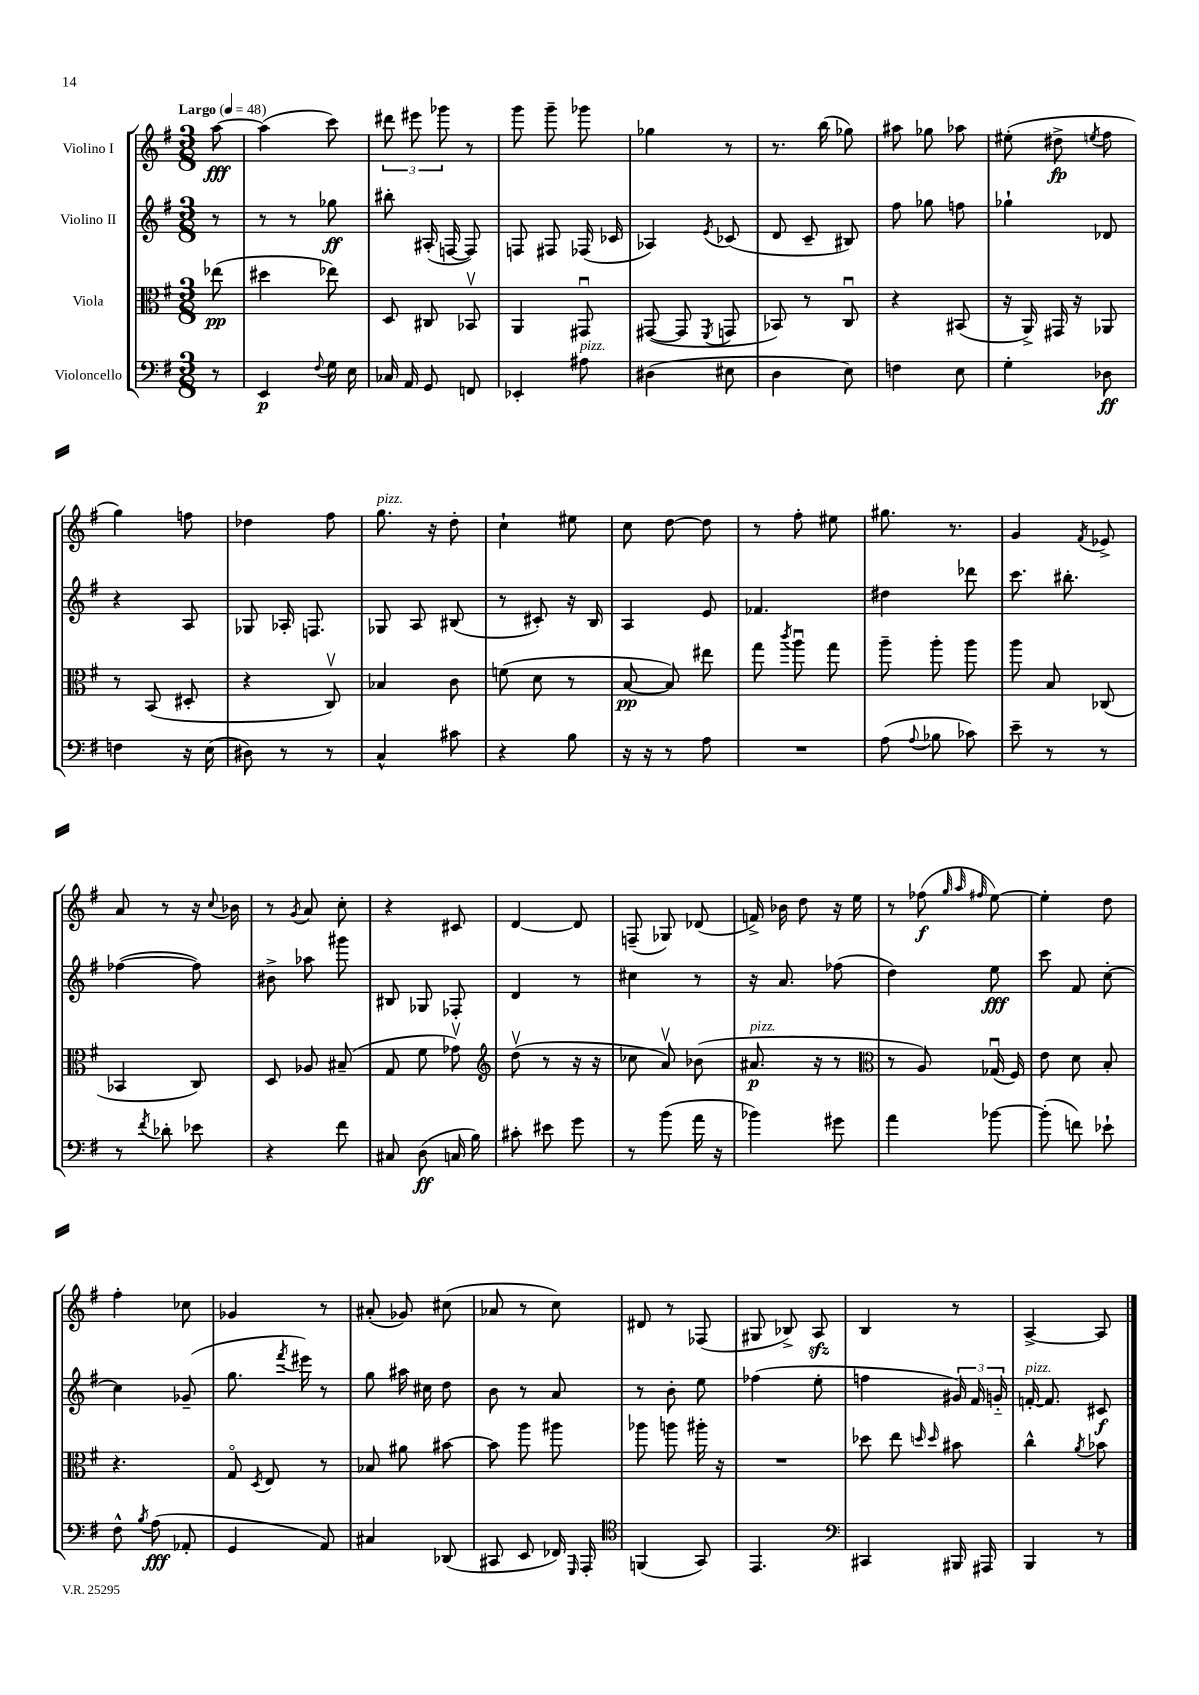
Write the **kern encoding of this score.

**kern	**dynam	**kern	**dynam	**kern	**dynam	**kern	**dynam
*part4	*part4	*part3	*part3	*part2	*part2	*part1	*part1
*staff4	*staff4	*staff3	*staff3	*staff2	*staff2	*staff1	*staff1
*I"Violoncello	*	*I"Viola	*	*I"Violino II	*	*I"Violino I	*
*clefF4	*	*clefC3	*	*clefG2	*	*clefG2	*
*k[f#]	*	*k[f#]	*	*k[f#]	*	*k[f#]	*
*M3/8	*	*M3/8	*	*M3/8	*	*M3/8	*
*MM48	*	*MM48	*	*MM48	*	*MM48	*
=	=	=	=	=	=	=	=
!	!	!	!	!	!	!LO:TX:a:B:t=Largo	!
8r	.	(8ee-X\	pp	8r	.	[8aa\	fff
=1	=1	=1	=1	=1	=1	=1	=1
4EE/	p	4dd#X\	.	8r	.	(4aa\]	.
.	.	.	.	8r	.	.	.
8qqF#/	.	.	.	.	.	.	.
16G\	.	8ee-X\)	.	8gg-X\	ff	8ccc\)	.
16E\	.	.	.	.	.	.	.
=2	=2	=2	=2	=2	=2	=2	=2
16C-X/	.	8D/	.	8bb#X'\	.	12ddd#X\	.
16AA/	.	.	.	.	.	.	.
.	.	.	.	.	.	12eee#X\	.
8GG/	.	8C#X/	.	(16A#X'/	.	.	.
.	.	.	.	.	.	12ggg-X\	.
.	.	.	.	[16Fn/	.	.	.
8FFn/	.	8BB-Xv/	.	8F/])	.	8r	.
=3	=3	=3	=3	=3	=3	=3	=3
4EE-X'/	.	4AA/	.	8Fn/	.	8ggg\	.
.	.	.	.	8F#X/	.	8ggg~\	.
!LO:TX:a:i:t=pizz.	!	!	!	!	!	!	!
8A#X\	.	8GG#Xu/	.	(16F-X/	.	8ggg-X\	.
.	.	.	.	16c-X/	.	.	.
=4	=4	=4	=4	=4	=4	=4	=4
(4D#X\	.	([8GG#X/	.	4A-X/)	.	4gg-X\	.
.	.	8GG#/]	.	.	.	.	.
.	.	8qFF#/	.	8qe/	.	.	.
8E#X\	.	8GGn/	.	(8c-X/	.	8r	.
=5	=5	=5	=5	=5	=5	=5	=5
4D\	.	8BB-X/)	.	8d/	.	8.r	.
.	.	8r	.	8c~/	.	.	.
.	.	.	.	.	.	(16bb\	.
8E\)	.	8Cu/	.	8B#X/)	.	8gg-X\)	.
=6	=6	=6	=6	=6	=6	=6	=6
4Fn\	.	4r	.	8ff#\	.	8aa#X\	.
.	.	.	.	8gg-X\	.	8gg-X\	.
8E\	.	(8BB#X/	.	8ffn\	.	8aa-X\	.
=7	=7	=7	=7	=7	=7	=7	=7
4G'\	.	16r	.	4gg-X`\	.	(8ee#X'\	.
.	.	16AA^/)	.	.	.	.	.
.	.	16GG#X/	.	.	.	8dd#X^\	fp
.	.	16r	.	.	.	.	.
.	.	.	.	.	.	8qeen/	.
8D-X\	ff	8AA-X/	.	8d-X/	.	8ff#\	.
!!LO:LB:g=z
=8	=8	=8	=8	=8	=8	=8	=8
4Fn\	.	8r	.	4r	.	4gg\)	.
.	.	(8BB/	.	.	.	.	.
16r	.	8D#X'/	.	8A/	.	8ffn\	.
(16E\	.	.	.	.	.	.	.
=9	=9	=9	=9	=9	=9	=9	=9
8D#X\)	.	4r	.	8G-X/	.	4dd-X\	.
8r	.	.	.	16A-X'/	.	.	.
.	.	.	.	8.Fn/	.	.	.
8r	.	8Cv/)	.	.	.	8ff#\	.
=10	=10	=10	=10	=10	=10	=10	=10
!	!	!	!	!	!	!LO:TX:a:i:t=pizz.	!
4C^^/	.	4B-X/	.	8G-X/	.	8.gg\	.
.	.	.	.	8A/	.	.	.
.	.	.	.	.	.	16r	.
8c#X\	.	8c\	.	(8B#X/	.	8dd'\	.
=11	=11	=11	=11	=11	=11	=11	=11
4r	.	(8fn\	.	8r	.	4cc`\	.
.	.	8d\	.	8c#X'/)	.	.	.
8B\	.	8r	.	16r	.	8ee#X\	.
.	.	.	.	16B/	.	.	.
=12	=12	=12	=12	=12	=12	=12	=12
16r	.	[8B/	pp	4A/	.	8cc\	.
16r	.	.	.	.	.	.	.
8r	.	8B/])	.	.	.	[8dd\	.
8A\	.	8ee#X\	.	8e/	.	8dd\]	.
=13	=13	=13	=13	=13	=13	=13	=13
4.r	.	8gg\	.	4.f-X/	.	8r	.
.	.	8qccc/	.	.	.	.	.
.	.	8aau\	.	.	.	8ff#'\	.
.	.	8gg\	.	.	.	8ee#X\	.
=14	=14	=14	=14	=14	=14	=14	=14
(8A\	.	8aa~\	.	4dd#X\	.	8.gg#X\	.
8qqA/	.	.	.	.	.	.	.
8B-X\	.	8aa'\	.	.	.	.	.
.	.	.	.	.	.	8.r	.
8c-X\)	.	8aa\	.	8ddd-X\	.	.	.
=15	=15	=15	=15	=15	=15	=15	=15
8e~\	.	8aa\	.	8.ccc\	.	4g/	.
8r	.	8B/	.	.	.	.	.
.	.	.	.	8.bb#X'\	.	.	.
.	.	.	.	.	.	8qf#/	.
8r	.	(8C-X/	.	.	.	8e-X^/	.
!!LO:LB:g=z
=16	=16	=16	=16	=16	=16	=16	=16
8r	.	4BB-X/	.	([4ff-X\	.	8a/	.
8qf#/	.	.	.	.	.	.	.
8d-X'\	.	.	.	.	.	8r	.
8e-X\	.	8C/)	.	8ff-\])	.	16r	.
.	.	.	.	.	.	8qqcc/	.
.	.	.	.	.	.	16b-X\	.
=17	=17	=17	=17	=17	=17	=17	=17
4r	.	8D/	.	8b#X^\	.	8r	.
.	.	.	.	.	.	8qg/	.
.	.	8A-X/	.	8aa-X\	.	8a/	.
8f#\	.	(8B#X~/	.	8ggg#X\	.	8cc'\	.
=18	=18	=18	=18	=18	=18	=18	=18
8C#X/	.	8G/	.	8B#X/	.	4r	.
(8D\	ff	8f#\	.	8G-X/	.	.	.
16Cn/	.	8g-Xv\)	.	8F-X'/	.	8c#X/	.
16B\)	.	.	.	.	.	.	.
=19	=19	=19	=19	=19	=19	=19	=19
*	*	*clefG2	*	*	*	*	*
8c#X'\	.	(8ddv\	.	4d/	.	[4d/	.
8e#X\	.	8r	.	.	.	.	.
8g\	.	16r	.	8r	.	8d/]	.
.	.	16r	.	.	.	.	.
=20	=20	=20	=20	=20	=20	=20	=20
8r	.	8cc-X\	.	4cc#X\	.	(8Fn~/	.
(8b\	.	8av/)	.	.	.	8G-X/)	.
16a\	.	(8b-X\	.	8r	.	(8d-X/	.
16r	.	.	.	.	.	.	.
=21	=21	=21	=21	=21	=21	=21	=21
!	!	!LO:TX:a:i:t=pizz.	!	!	!	!	!
4b-X\)	.	8.a#X/	p	16r	.	16fn^/)	.
.	.	.	.	8.a/	.	16b-X\	.
.	.	.	.	.	.	8dd\	.
.	.	16r	.	.	.	.	.
8g#X\	.	8r	.	(8ff-X\	.	16r	.
.	.	.	.	.	.	16ee\	.
=22	=22	=22	=22	=22	=22	=22	=22
*	*	*clefC3	*	*	*	*	*
4a\	.	8r	.	4dd\)	.	8r	.
.	.	8A/)	.	.	.	(8ff-X\	f
.	.	.	.	.	.	32qqgg/	.
.	.	.	.	.	.	32qqaa/	.
.	.	.	.	.	.	32qqff#X/	.
[8b-X\	.	(16G-Xu/	.	8ee\	fff	[8ee\)	.
.	.	16F#/)	.	.	.	.	.
=23	=23	=23	=23	=23	=23	=23	=23
(8b-'\]	.	8e\	.	8ccc\	.	4ee'\]	.
8fn\)	.	8d\	.	8f#/	.	.	.
8e-X`\	.	8B'/	.	[8cc'\	.	8dd\	.
!!LO:LB:g=z
=24	=24	=24	=24	=24	=24	=24	=24
8F#^^\	.	4.r	.	4cc\]	.	4ff#'\	.
8qB/	.	.	.	.	.	.	.
(8A\	fff	.	.	.	.	.	.
8AA-X'/	.	.	.	(8g-X~/	.	8cc-X\	.
=25	=25	=25	=25	=25	=25	=25	=25
4GG/	.	8G/	.	8.gg\	.	4g-X/	.
.	.	8qD/	.	.	.	.	.
.	.	8E/	.	.	.	.	.
.	.	.	.	8qfff#/	.	.	.
.	.	.	.	16eee#X\)	.	.	.
8AA/)	.	8r	.	8r	.	8r	.
=26	=26	=26	=26	=26	=26	=26	=26
4C#X/	.	8B-X/	.	8gg\	.	(8a#X'/	.
.	.	8a#X\	.	16aa#X\	.	8g-X/)	.
.	.	.	.	16cc#X\	.	.	.
(8DD-X/	.	[8b#X\	.	8dd\	.	(8cc#X\	.
=27	=27	=27	=27	=27	=27	=27	=27
8CC#X/	.	8b#\]	.	8b\	.	8a-X/	.
8EE/	.	8aa\	.	8r	.	8r	.
16FF-X/)	.	8aa#X\	.	8a/	.	8cc\)	.
16qqGGG/	.	.	.	.	.	.	.
16AAA'/	.	.	.	.	.	.	.
=28	=28	=28	=28	=28	=28	=28	=28
*clefC4	*	*	*	*	*	*	*
(4FFn/	.	8aa-X\	.	8r	.	8d#X/	.
.	.	8aan\	.	8b'\	.	8r	.
8GG/)	.	16aa#X'\	.	8ee\	.	(8F-X/	.
.	.	16r	.	.	.	.	.
=29	=29	=29	=29	=29	=29	=29	=29
4.EE/	.	4.r	.	(4ff-X\	.	8G#X/	.
.	.	.	.	.	.	8B-X^/)	.
.	.	.	.	8ee'\	.	8Azz/	.
=30	=30	=30	=30	=30	=30	=30	=30
*clefF4	*	*	*	*	*	*	*
4CC#X/	.	8dd-X\	.	4ffn\	.	4B/	.
.	.	8ee\	.	.	.	.	.
.	.	16qqddn/	.	.	.	.	.
.	.	16qqdd/	.	.	.	.	.
16BBB#X/	.	8b#X\	.	24g#X/)	.	8r	.
.	.	.	.	24f#/	.	.	.
16AAA#X/	.	.	.	.	.	.	.
.	.	.	.	24gn/	.	.	.
=31	=31	=31	=31	=31	=31	=31	=31
!	!	!	!	!LO:TX:a:i:t=pizz.	!	!	!
4BBB/	.	4cc^^\	.	[16fn'/	.	[4A^/	.
.	.	.	.	8.f/]	.	.	.
.	.	8qa/	.	.	.	.	.
8r	.	8b-X\	.	8c#X/	f	8A/]	.
==	==	==	==	==	==	==	==
*-	*-	*-	*-	*-	*-	*-	*-
